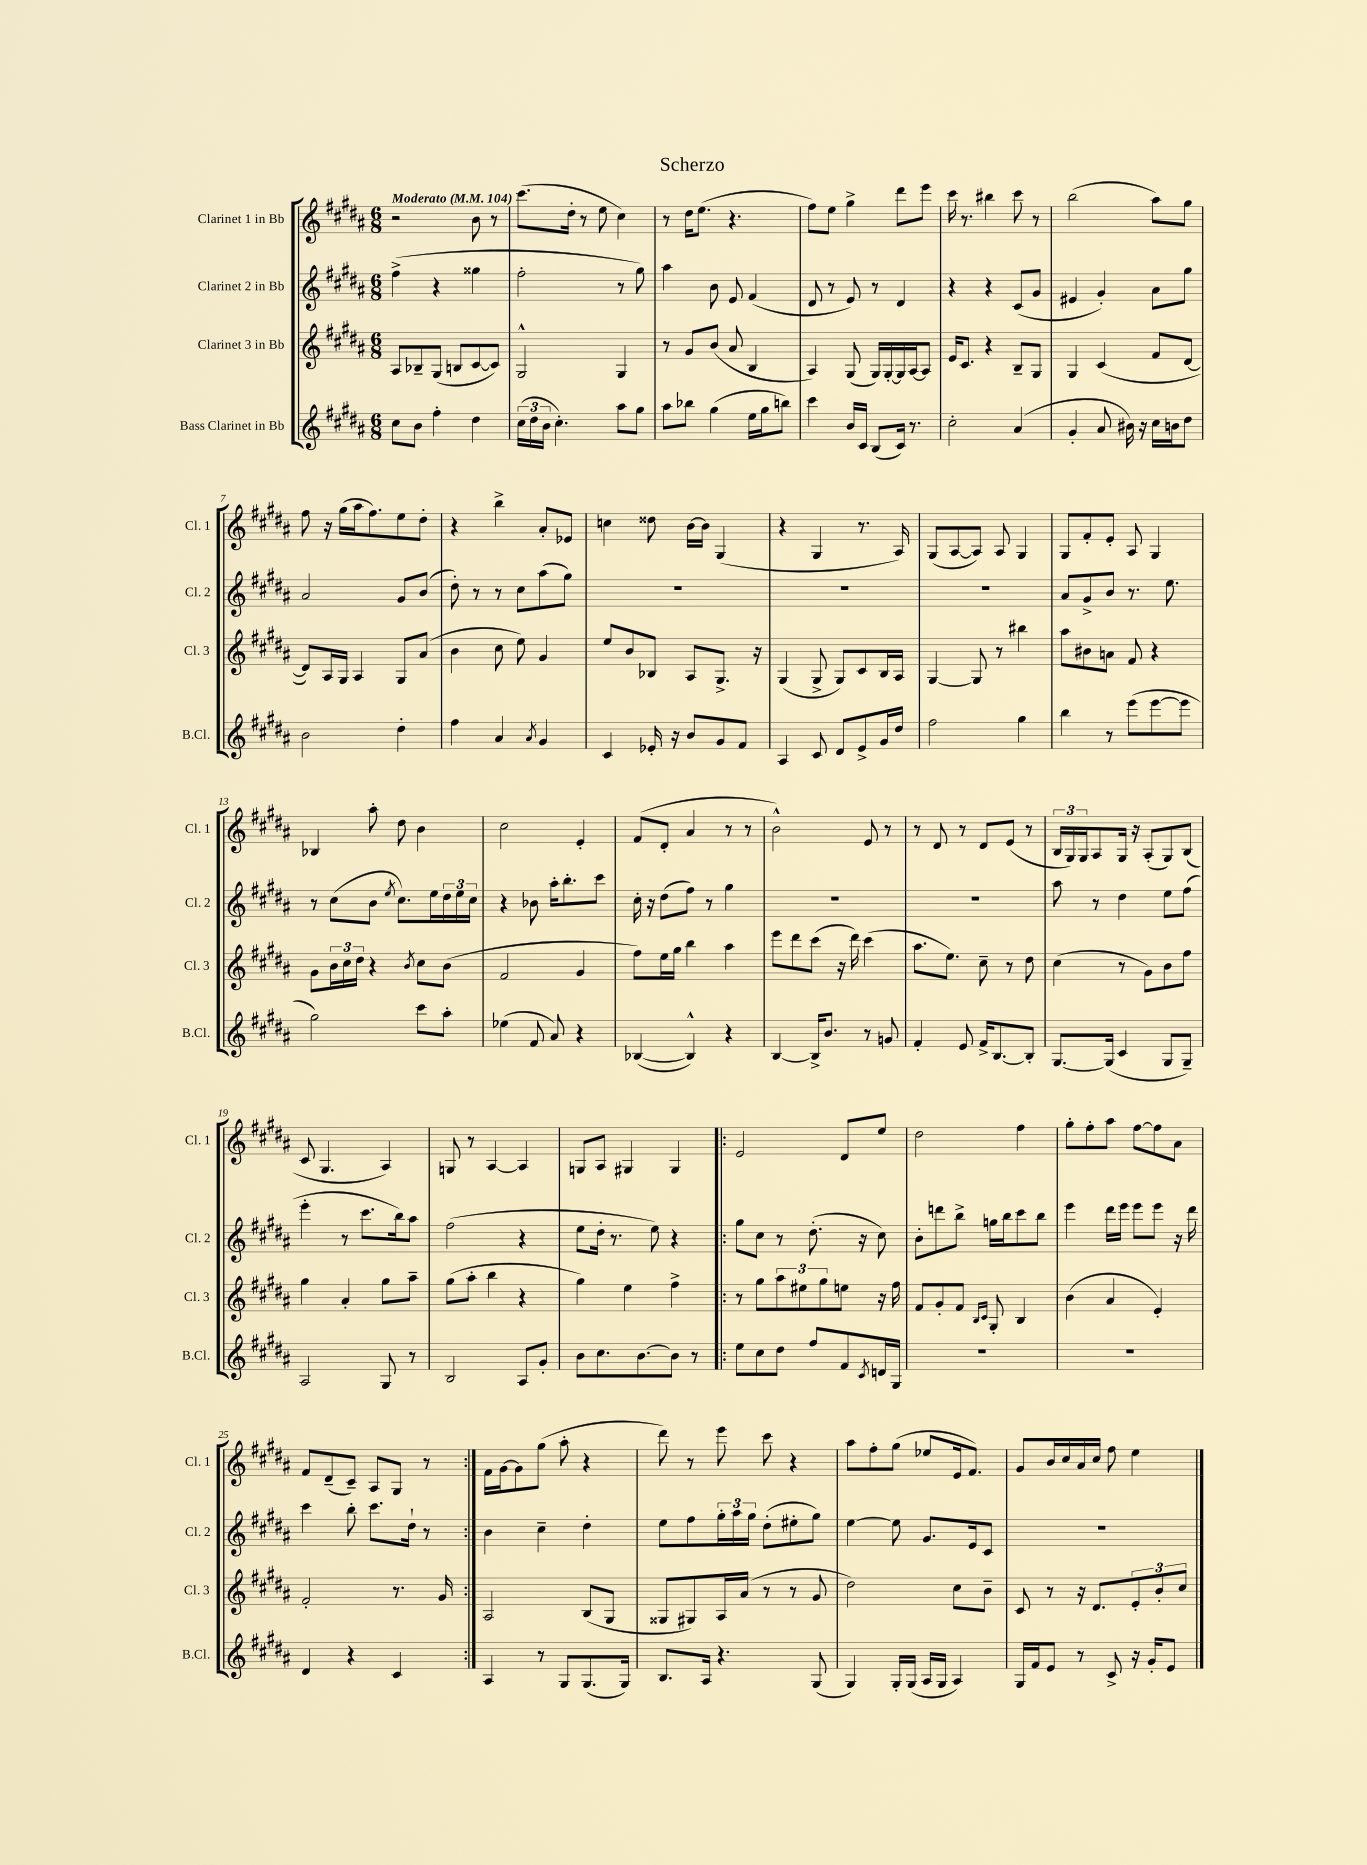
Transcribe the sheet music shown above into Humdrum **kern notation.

**kern	**kern	**kern	**kern
*staff4	*staff3	*staff2	*staff1
*clefG2	*clefG2	*clefG2	*clefG2
*k[f#c#g#d#a#]	*k[f#c#g#d#a#]	*k[f#c#g#d#a#]	*k[f#c#g#d#a#]
*M6/8	*M6/8	*M6/8	*M6/8
*MM104	*MM104	*MM104	*MM104
8cc#	8A#	(4ff#^	2r
8b	8B-~	.	.
4ff#'	(8G#	4r	.
.	8B	.	.
4dd#	[8c#	4gg##	8b
.	8c#])	.	8r
=	=	=	=
(24cc#	2G#^^	2ff#'	(8.ccc#
24dd#	.	.	.
24b	.	.	.
4.cc#')	.	.	.
.	.	.	16dd#'
.	.	.	8r
.	.	.	8ee
8aa#	4G#	8r	4cc#)
8gg#	.	8gg#)	.
=	=	=	=
8aa#	8r	4aa#	8r
8bb-	8g#	.	16dd#
.	.	.	(8.ee
(4gg#	(8b	8b	.
.	8a#	8e	4.r
16ee	4B	(4f#	.
16gg#	.	.	.
8bb)	.	.	.
=	=	=	=
4ccc#	4A#)	8d#	8ff#)
.	.	8r	8ee
16b	(8G#	8e)	4gg#^
16c#	.	.	.
(8B	16G#)	8r	.
.	[16G#'	.	.
16c#)	16G#]	4d#	8ddd#
8.r	[16A#	.	.
.	8A#]	.	8eee
=	=	=	=
2cc#'	16e	4r	16ccc#
.	8.c#	.	8.r
.	4r	4r	4bb#
(4a#	8B~	(8c#	8ccc#
.	8G#	8g#	8r
=	=	=	=
4g#'	4G#	4e#	(2bb
8a#	(4c#	4g#')	.
16b#)	.	.	.
16r	.	.	.
16cc#	8f#	8a#	8aa#)
16b	.	.	.
8dd#	[8d#	8gg#	8gg#
=	=	=	=
2b	8d#])	2a#	8ff#
.	16A#	.	16r
.	16G#	.	(16gg#
.	4A#	.	16aa#
.	.	.	8.ff#)
4dd#'	8G#	8g#	8ee
.	(8a#	(8b	8dd#'
=	=	=	=
4ff#	4b	8dd#')	4r
.	.	8r	.
4a#	8cc#	8r	4bb^
.	8ee)	8cc#	.
8qa#	.	.	.
4g#	4g#	(8aa#	8a#'
.	.	8gg#)	8e-
=	=	=	=
4c#	8ee	2.r	4cc
.	8b	.	.
16e-'	8B-	.	8dd##
16r	.	.	.
8b	8A#	.	[16b
.	.	.	16b]
8g#	8.G#^	.	(4G#
8f#	.	.	.
.	16r	.	.
=	=	=	=
4A#	(4G#	2.r	4r
8c#	8G#^	.	4G#
8d#	8G#)	.	.
8e^	8c#	.	8.r
16g#	16B	.	.
16dd#	16A#	.	16A#)
=	=	=	=
2ff#	[4G#	2.r	(8G#
.	.	.	[8A#
.	8G#]	.	8A#])
.	8r	.	8A#
4gg#	4bb#	.	4G#
=	=	=	=
4bb	8aa#	8a#	8G#
.	8b#	8g#^	8f#'
8r	8a	8b	8e'
(8eee	8f#	8.r	8A#
[8eee	4r	.	4G#
.	.	8.ee	.
8eee]	.	.	.
=	=	=	=
2gg#)	8g#	8r	4B-
.	24b	(8cc#	.
.	24cc#	.	.
.	24dd#	.	.
.	4r	8b	8aa#'
.	.	8qee	.
.	.	8.cc#)	8dd#
.	8qb	.	.
8ccc#	8cc#	.	4b
.	.	16ee	.
8aa#'	(8b	24dd#	.
.	.	24ee	.
.	.	24cc#	.
=	=	=	=
(4ee-	2f#	4r	2cc#
8f#	.	8b-	.
8a#)	.	16aa#'	.
.	.	8.bb'	.
4r	4g#	.	4e'
.	.	8ccc#	.
=	=	=	=
([4B-	8ff#)	16cc#'	(8f#
.	.	16r	.
.	16ee	(8dd#	8d#'
.	16gg#	.	.
4B-^^])	4bb	8ff#)	4a#
.	.	8r	.
4r	4aa#	4gg#	8r
.	.	.	8r
=	=	=	=
[4B	8eee	2.r	2b^^)
.	8ddd#	.	.
16B^]	(8ccc#	.	.
8.b	.	.	.
.	16r	.	.
.	16ddd#)	.	.
8r	(4ccc#	.	8e
8g	.	.	8r
=	=	=	=
4f#'	8.aa#	2.r	8r
.	.	.	8d#
.	8.ee)	.	.
8e	.	.	8r
16f#^	8cc#~	.	8d#
[8.B	.	.	.
.	8r	.	(8e
8B']	8dd#	.	8r
=	=	=	=
[8.G#	(4cc#	8aa#	24B
.	.	.	24G#)
.	.	.	24G#
.	.	8r	8A#
(16G#]	.	.	.
4c#	8r	4dd#	16G#
.	.	.	16r
.	8g#)	.	(8A#'
8G#	8b	8ee	8G#)
8G#~)	8ff#	(8ff#	(8B
=	=	=	=
2A#	4gg#	4eee'	8c#
.	.	.	4.G#
.	4a#'	8r	.
.	.	8.ccc#	.
8G#	8gg#	.	4A#)
.	.	16bb)	.
8r	8aa#~	8aa#	.
=	=	=	=
2B	(8gg#	(2ff#	8G
.	8aa#'	.	8r
.	4bb	.	[4A#
8A#	4r	4r	4A#]
8g#'	.	.	.
=	=	=	=
8b	4gg#)	8ee	8G
8.cc#	.	16dd#'	8A#
.	.	8.r	.
.	4ee	.	4G#
[8.b	.	.	.
.	.	8ee)	.
8b]	4ff#^	4r	4G#
8r	.	.	.
=!|:	=!|:	=!|:	=!|:
8ee	8r	8gg#	2e
8cc#	8gg#	8cc#	.
8dd#	12aa#	8r	.
.	12ee#	.	.
8ff#	.	(8.dd#'	.
.	12gg#	.	.
8f#	8ee	.	8d#
.	.	16r	.
8qc#	.	.	.
16d	16r	8cc#)	8ee
16G#	16ff#	.	.
=	=	=	=
2.r	8f#	8b'	2dd#
.	8g#'	8ddd	.
.	8f#	8bb^	.
.	16qqB	.	.
.	16qqc#	.	.
.	8G#'	16gg	.
.	.	16bb	.
.	4B	8ccc#	4ff#
.	.	8bb	.
=	=	=	=
2.r	(4b	4eee	8gg#'
.	.	.	8ff#'
.	4a#	16ddd#	8aa#
.	.	16eee	.
.	.	8eee	[8ff#
.	4e')	8eee	8ff#]
.	.	16r	8a#
.	.	16ddd#	.
=	=	=	=
4d#	2f#'	4ccc#	8f#
.	.	.	(8d#~
4r	.	8bb'	8c#~)
.	.	8.ccc#	8A#
4c#	8.r	.	8G#
.	.	16dd#`	.
.	.	8r	8r
.	16g#	.	.
=:|!	=:|!	=:|!	=:|!
4A#	2A#	4b	16f#
.	.	.	[16g#
.	.	.	8g#]
8r	.	4cc#~	(8gg#
8G#	.	.	8aa#'
(8.G#	(8B	4dd#'	4r
.	8G#	.	.
16G#)	.	.	.
=	=	=	=
8.B	8G##	8ee	8ddd#)
.	8G#)	8ff#	8r
16A#	.	.	.
4.r	16A#	24gg#'	8eee
.	.	24aa#	.
.	(16a#	.	.
.	.	24gg#	.
.	8r	(8dd#'	8ccc#
.	8r	8ee#'	4r
(8G#	8g#	8gg#)	.
=	=	=	=
4G#)	2dd#)	[4ee	8aa#
.	.	.	8ff#'
16G#'	.	8ee]	(8gg#
(16G#	.	.	.
16A#	.	8.g#	8ee-
16G#	.	.	.
4A#)	8cc#	.	16e
.	.	16e	8.f#)
.	8b~	8c#	.
=	=	=	=
16G#	8c#	2.r	8g#
16f#	.	.	.
8e	8r	.	16b
.	.	.	16cc#
8r	16r	.	16a#
.	8.d#	.	16cc#
8c#^	.	.	8ff#
16r	12e'	.	4ee
16g#'	.	.	.
.	12b'	.	.
8e	.	.	.
.	12cc#	.	.
==	==	==	==
*-	*-	*-	*-
